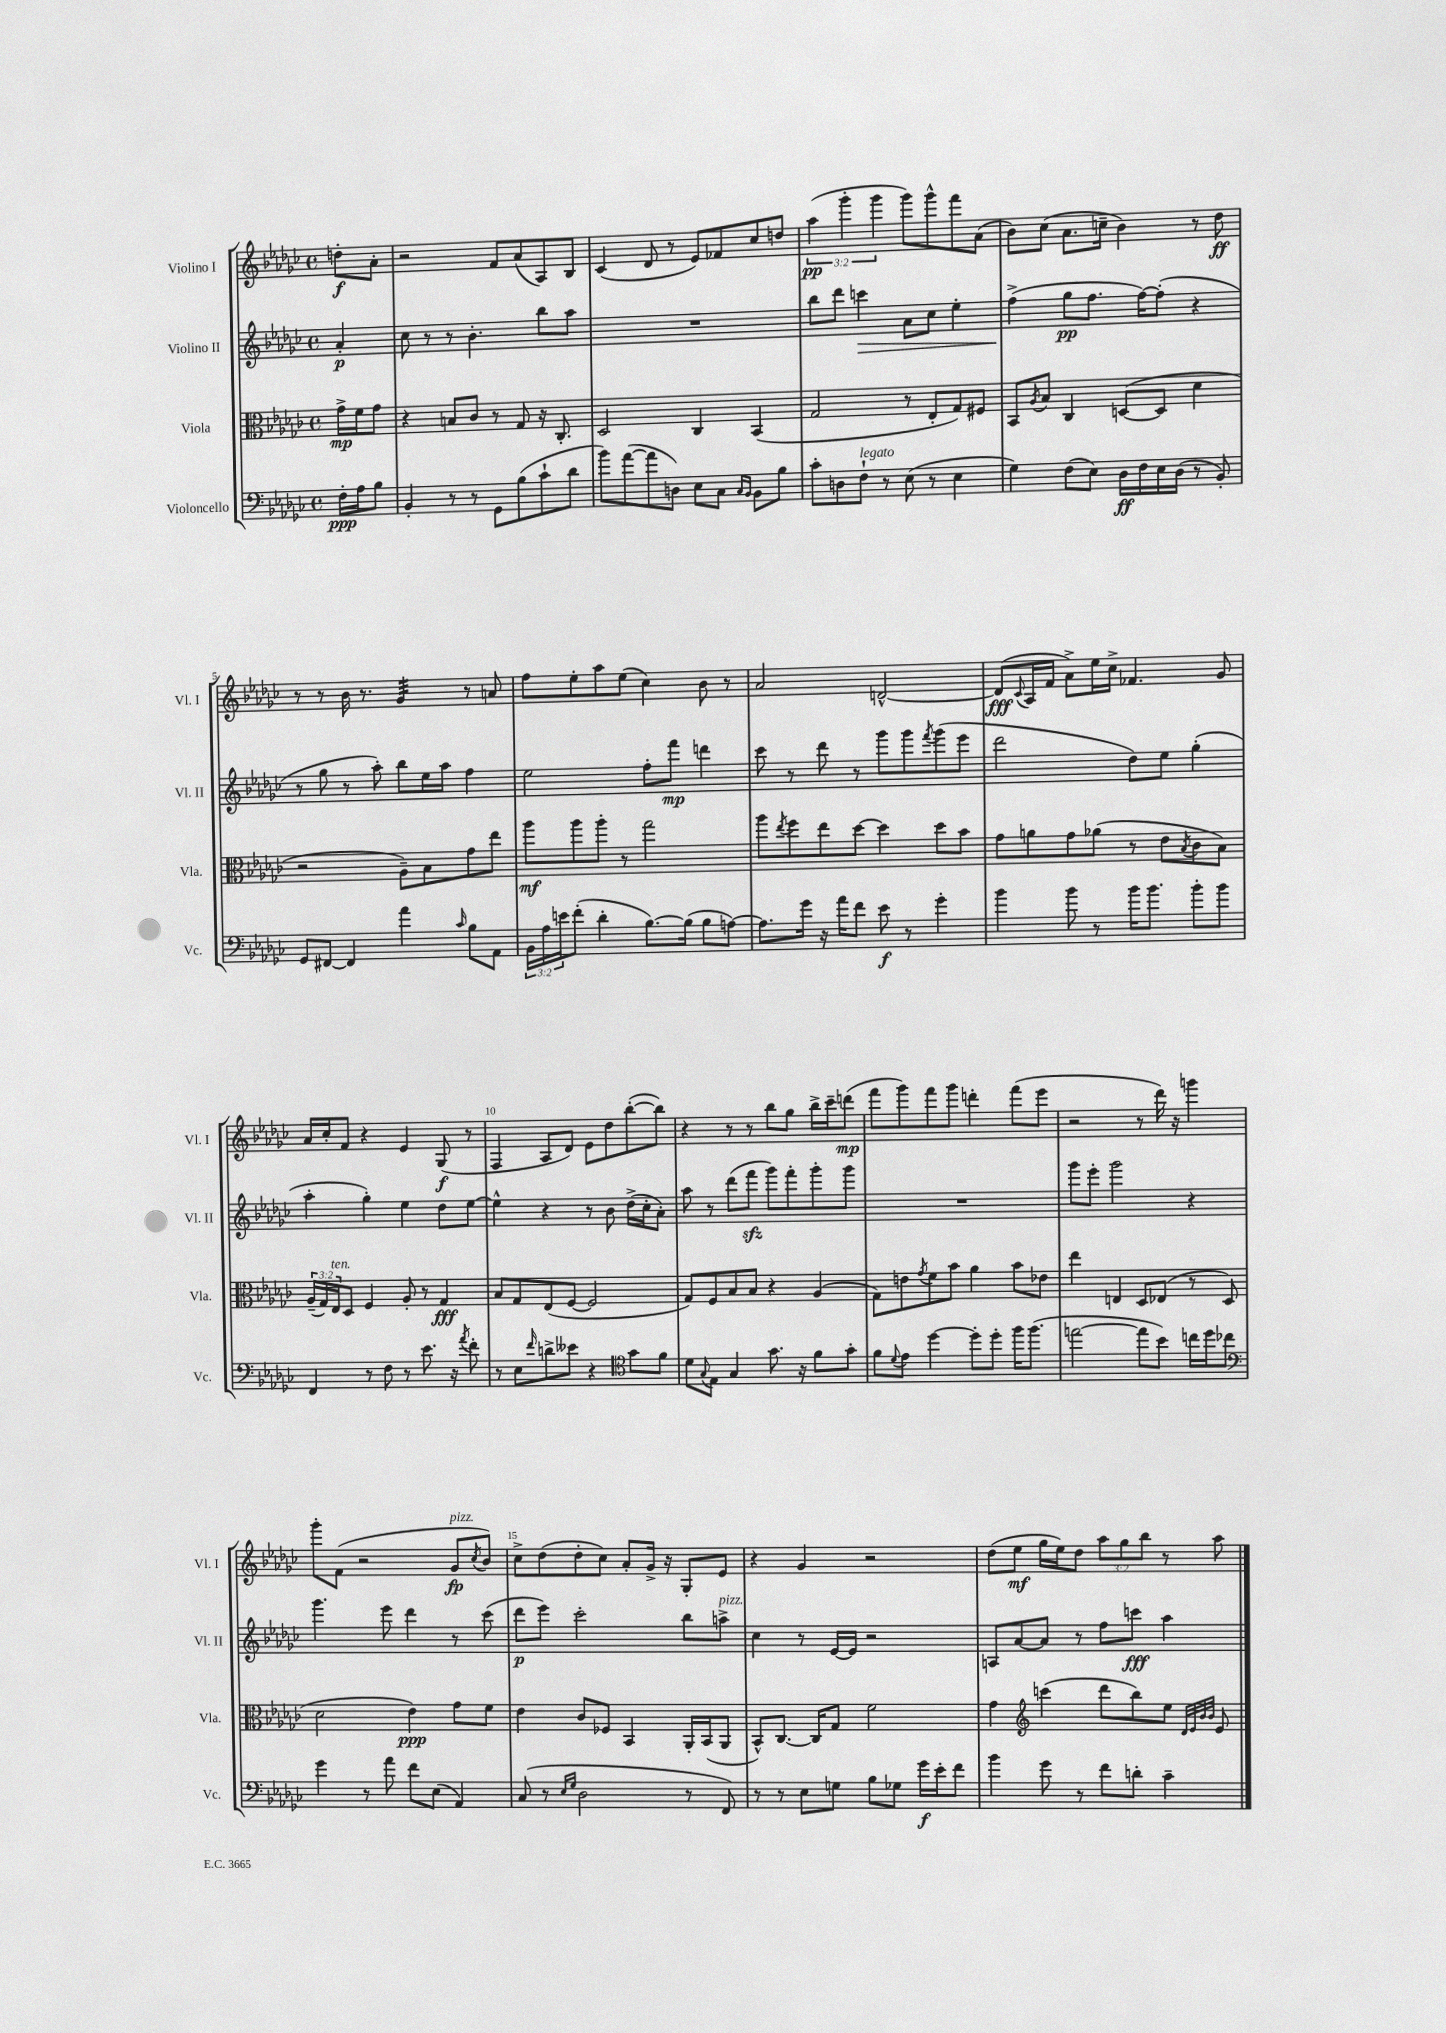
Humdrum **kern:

**kern	**dynam	**kern	**dynam	**kern	**dynam	**kern	**dynam
*part4	*part4	*part3	*part3	*part2	*part2	*part1	*part1
*staff4	*staff4	*staff3	*staff3	*staff2	*staff2	*staff1	*staff1
*I"Violoncello	*	*I"Viola	*	*I"Violino II	*	*I"Violino I	*
*I'Vc.	*	*I'Vla.	*	*I'Vl. II	*	*I'Vl. I	*
*clefF4	*	*clefC3	*	*clefG2	*	*clefG2	*
*k[b-e-a-d-g-c-]	*	*k[b-e-a-d-g-c-]	*	*k[b-e-a-d-g-c-]	*	*k[b-e-a-d-g-c-]	*
*M4/4	*	*M4/4	*	*M4/4	*	*M4/4	*
*met(c)	*	*met(c)	*	*met(c)	*	*met(c)	*
=	=	=	=	=	=	=	=
16F'\LL	ppp	16g-^\LL	mp	4a-'/	p	8ddn'\L	f
16A-\J	.	16f\J	.	.	.	.	.
8B-\J	.	8g-\J	.	.	.	8a-'\J	.
=1	=1	=1	=1	=1	=1	=1	=1
4BB-'/	.	4r	.	8cc-\	.	2r	.
.	.	.	.	8r	.	.	.
8r	.	8Bn/L	.	8r	.	.	.
8r	.	8c-/J	.	4.b-'\	.	.	.
8GG-\L	.	8r	.	.	.	8f/L	.
(8B-\	.	8G-/	.	.	.	(8a-/	.
8c-`\	.	16r	.	8bb-\L	.	8A-/)	.
.	.	8.C-'/	.	.	.	.	.
8d-\J	.	.	.	8aa-\J	.	8B-/J	.
=2	=2	=2	=2	=2	=2	=2	=2
8b-\L)	.	2D-/	.	1r	.	(4c-/	.
([8a-\	.	.	.	.	.	.	.
8a-\]	.	.	.	.	.	8d-/	.
8Dn\J)	.	.	.	.	.	8r	.
8E-\L	.	4C-/	.	.	.	8e-/L)	.
8C-\J	.	.	.	.	.	8f-X/	.
16qqC-/LL	.	.	.	.	.	.	.
16qqBB-/JJ	.	.	.	.	.	.	.
8BB-\L	.	(4BB-/	.	.	.	8cc-/	.
8B-\J	.	.	.	.	.	8ddn/J	.
=3	=3	=3	=3	=3	=3	=3	=3
8c-'\L	.	2G-/	.	8bb-\L	.	(6aa-\	pp
8Dn\	.	.	.	8ddd-\J	.	.	.
.	.	.	.	.	.	6ggg-'\	.
!LO:TX:a:i:t=legato	!	!	!	!	!	!	!
!	!	!	!	!	!LO:HP:b	!	!
8F`\J	.	.	.	4cccn\	>	.	.
.	.	.	.	.	.	6ggg-\	.
8r	.	.	.	.	.	.	.
(8E-\	.	8r	.	8a-\L	.	8ggg-\L)	.
8r	.	8E-'/L	.	8cc-\J	.	8ggg-^^\	.
4E-\	.	8G-/)	.	4ee-'\	.	8fff\	.
.	.	8F#X/J	.	.	.	(8a-\J	.
=4	=4	=4	=4	=4	=4	=4	=4
4G-\)	.	8BB-/L	.	(4ff^\	.	8b-\L)	.
.	.	8qA-/	.	.	.	.	.
.	.	8B-/J	.	.	.	(8cc-\J	.
(8F\L	.	4C-/	.	8gg-\L	] pp	8.a-\L	.
8E-\J)	.	.	.	8.ff\J	.	.	.
.	.	.	.	.	.	16ccn~\Jk	.
16D-\LL	ff	([8Dn/L	.	.	.	4b-\)	.
16F\	.	.	.	[16ff\KL)	.	.	.
16E-\	.	8D/J]	.	(8ff'\J]	.	.	.
(16D-\JJ	.	.	.	.	.	.	.
8r	.	4d-\	.	4r	.	8r	.
8BB-'/)	.	.	.	.	.	8dd-\	ff
!!LO:LB:g=z
=5	=5	=5	=5	=5	=5	=5	=5
8GG-/L	.	2r	.	8r	.	8r	.
[8FF#X/J	.	.	.	8gg-\	.	8r	.
4FF#/]	.	.	.	8r	.	16b-\	.
.	.	.	.	.	.	8.r	.
.	.	.	.	8aa-'\)	.	.	.
*	*	*	*	*	*	*tremolo	*
4a-\	.	8A-~\L)	.	8bb-\L	.	32g-/LLL	.
.	.	.	.	.	.	32g-/	.
.	.	.	.	.	.	32g-/	.
.	.	.	.	.	.	32g-/	.
.	.	8B-\	.	16ee-\L	.	32g-/	.
.	.	.	.	.	.	32g-/	.
.	.	.	.	16aa-\JJ	.	32g-/	.
.	.	.	.	.	.	32g-/JJJ	.
*	*	*	*	*	*	*Xtremolo	*
16qqc-/	.	.	.	.	.	.	.
8B-\L	.	8g-\	.	4ff\	.	8r	.
8AA-\J	.	8ee-\J	.	.	.	8an/	.
=6	=6	=6	=6	=6	=6	=6	=6
24BB-\LL	.	8aa-\L	mf	2ee-\	.	8ff\L	.
24A-\	.	.	.	.	.	.	.
24en\J	.	.	.	.	.	.	.
(8f'\J	.	8aa-\	.	.	.	8ee-'\	.
4d-'\	.	8aa-'\J	.	.	.	8aa-\	.
.	.	8r	.	.	.	(8ee-\J	.
[8.B-\L)	.	2gg-\	.	8ff'\L	.	4cc-\)	.
.	.	.	.	8fff\J	mp	.	.
(16B-\Jk]	.	.	.	.	.	.	.
8B-\L	.	.	.	4dddn\	.	8b-\	.
[8An\J)	.	.	.	.	.	8r	.
=7	=7	=7	=7	=7	=7	=7	=7
8.A\L]	.	8aa-\L	.	8ccc-\	.	2a-/	.
.	.	8qee-/	.	.	.	.	.
.	.	8ff\	.	8r	.	.	.
16g-\Jk	.	.	.	.	.	.	.
16r	.	8ee-\	.	8ddd-\	.	.	.
16a-\KL	.	.	.	.	.	.	.
8f\J	.	[8dd-\J	.	8r	.	.	.
8e-\	f	4dd-\]	.	8ggg-\L	.	[2dn^^/	.
8r	.	.	.	8ggg-\	.	.	.
.	.	.	.	8qfff/	.	.	.
4g-'\	.	8dd-\L	.	(8ggg-\	.	.	.
.	.	8b-\J	.	8eee-\J	.	.	.
=8	=8	=8	=8	=8	=8	=8	=8
4b-\	.	8g-\L	.	2ddd-\	.	(8d/L]	fff
.	.	.	.	.	.	8qqc-/	.
.	.	8an\	.	.	.	16A-/L	.
.	.	.	.	.	.	16f/JJ	.
8b-\	.	8g-\	.	.	.	8a-^\L)	.
8r	.	(8a-X\J	.	.	.	16ee-\L	.
.	.	.	.	.	.	16cc-^\JJ	.
16b-\KL	.	8r	.	8dd-\L)	.	4.f-X/	.
8.b-\J	.	.	.	.	.	.	.
.	.	8e-\L	.	8ee-\J	.	.	.
.	.	8qB-/	.	.	.	.	.
8b-'\L	.	8c-\	.	(4gg-'\	.	.	.
8b-\J	.	8B-\J)	.	.	.	8g-/	.
!!LO:LB:g=z
=9	=9	=9	=9	=9	=9	=9	=9
4FF/	.	(24A-~/LL	.	4aa-'\	.	16a-/LL	.
.	.	24G-/)	.	.	.	.	.
.	.	.	.	.	.	16cc-'/J	.
!	!	!LO:TX:a:i:t=ten.	!	!	!	!	!
.	.	24E-/J	.	.	.	.	.
.	.	8D-/J	.	.	.	8f/J	.
8r	.	4F/	.	4gg-'\)	.	4r	.
8F\	.	.	.	.	.	.	.
8r	.	8A-'/	.	4ee-\	.	4e-/	.
8.e-\	.	8r	.	.	.	.	.
.	.	4G-/	fff	8dd-\L	.	(8G-/	f
16r	.	.	.	.	.	.	.
8qa-/	.	.	.	.	.	.	.
8f'\	.	.	.	[8ee-\J	.	8r	.
=10	=10	=10	=10	=10	=10	=10	=10
8r	.	8B-/L	.	4ee-^^\]	.	4F/	.
8E-\L	.	8G-/	.	.	.	.	.
16qqf/	.	.	.	.	.	.	.
8dn^\	.	(8E-/	.	4r	.	8A-/L	.
8e--X\J	.	[8F/J	.	.	.	8d-/J)	.
4r	.	2F/]	.	8r	.	8e-\L	.
.	.	.	.	8b-\	.	8dd-\	.
*clefC4	*	*	*	*	*	*	*
8g-\L	.	.	.	(16dd-^\LL	.	([8bb-'\	.
.	.	.	.	16cc-'\J	.	.	.
8f\J	.	.	.	8a-'\J)	.	8bb-\J])	.
=11	=11	=11	=11	=11	=11	=11	=11
8d-\L	.	8G-/L)	.	8aa-\	.	4r	.
8qqG-/	.	.	.	.	.	.	.
8E-\J	.	8F/	.	8r	.	.	.
4G-/	.	8B-/	.	(8ddd-\L	.	8r	.
.	.	8B-/J	.	8fffzz\J	.	8r	.
8.g-\	.	4r	.	8ggg-\L)	.	8bb-\L	.
.	.	.	.	8fff'\	.	8gg-\J	.
16r	.	.	.	.	.	.	.
8f\L	.	(4A-/	.	8ggg-'\	.	16bb-^\LL	.
.	.	.	.	.	.	16ccc-~\J	.
8g-'\J	.	.	.	8ggg-\J	.	(8dddn\J	mp
=12	=12	=12	=12	=12	=12	=12	=12
8f\L	.	8G-\L)	.	1r	.	8fff\L	.
8qqd-/	.	.	.	.	.	.	.
8e-\J	.	8en\	.	.	.	8ggg-\)	.
.	.	8qg-/	.	.	.	.	.
[4dd-\	.	8f\	.	.	.	8fff\	.
.	.	8b-\J	.	.	.	8ggg-\J	.
8dd-'\L]	.	4a-\	.	.	.	4dddn'\	.
8dd-'\J	.	.	.	.	.	.	.
16ff\KL	.	8b-\L	.	.	.	(8fff\L	.
(8.ff\J	.	.	.	.	.	.	.
.	.	8e-X\J	.	.	.	8eee-\J	.
=13	=13	=13	=13	=13	=13	=13	=13
[2een\	.	4ee-\	.	8ggg-\L	.	2r	.
.	.	.	.	8eee-'\J	.	.	.
.	.	4En/	.	2ggg-\	.	.	.
8ee\L]	.	8D-/L	.	.	.	8r	.
8b-\J)	.	(8E-X/J	.	.	.	16ddd-\)	.
.	.	.	.	.	.	16r	.
16ccn\LL	.	8r	.	4r	.	4gggn\	.
16dd-\J	.	.	.	.	.	.	.
8cc-X\J	.	8D-/	.	.	.	.	.
!!LO:LB:g=z
=14	=14	=14	=14	=14	=14	=14	=14
*clefF4	*	*	*	*	*	*	*
4g-\	.	2d-\	.	4.ggg-\	.	8ggg-'\L	.
.	.	.	.	.	.	(8f\J	.
8r	.	.	.	.	.	2r	.
8a-\	.	.	.	8eee-\	.	.	.
8f\L	.	4e-\)	ppp	4ddd-\	.	.	.
(8E-\J	.	.	.	.	.	.	.
!	!	!	!	!	!	!LO:TX:a:i:t=pizz.	!
4AA-/)	.	8g-\L	.	8r	.	8g-/L	fp
.	.	.	.	.	.	8qcc-/	.
.	.	8f\J	.	(8ccc-\	.	8b-/J)	.
=15	=15	=15	=15	=15	=15	=15	=15
(8C-/	.	4e-\	.	8ddd-\L	p	8cc-^\L	.
8r	.	.	.	8eee-\J)	.	(8dd-\	.
16qqE-/LL	.	.	.	.	.	.	.
16qqG-/JJ	.	.	.	.	.	.	.
2D-\	.	8c-/L	.	2ccc-'\	.	8dd-'\	.
.	.	8F-X/J	.	.	.	8cc-\J)	.
.	.	4BB-/	.	.	.	8a-'/L	.
.	.	.	.	.	.	16g-^/Jk	.
.	.	.	.	.	.	16r	.
8r	.	16AA-'/LL	.	8bb-\L	.	8G-'/L	.
.	.	(16BB-/J	.	.	.	.	.
!	!	!	!	!LO:TX:a:i:t=pizz.	!	!	!
8FF/)	.	8AA-/J	.	8aan^\J	.	8e-/J	.
=16	=16	=16	=16	=16	=16	=16	=16
8r	.	8BB-^^/L)	.	4cc-\	.	4r	.
8r	.	[8.C-/J	.	.	.	.	.
8E-\L	.	.	.	8r	.	4g-/	.
.	.	16C-/KL]	.	.	.	.	.
8Gn\J	.	8G-/J	.	[16e-/LL	.	.	.
.	.	.	.	16e-/JJ]	.	.	.
8B-\L	.	2f\	.	2r	.	2r	.
8G-X\J	.	.	.	.	.	.	.
16g-\LL	f	.	.	.	.	.	.
16e-'\J	.	.	.	.	.	.	.
8f\J	.	.	.	.	.	.	.
=17	=17	=17	=17	=17	=17	=17	=17
4b-\	.	4g-\	.	8An/L	.	(8dd-\L	.
.	.	.	.	[8a-/	.	8ee-\J	mf
*	*	*clefG2	*	*	*	*	*
8g-\	.	(4cccn\	.	8a-/J]	.	16gg-\LL	.
.	.	.	.	.	.	16ee-\J)	.
8r	.	.	.	8r	.	8dd-\J	.
8f\L	.	8ddd-\L	.	8ff\L	.	12aa-\L	.
.	.	.	.	.	.	12gg-\	.
8dn'\J	.	8bb-\)	.	8cccn\J	fff	.	.
.	.	.	.	.	.	12bb-\J	.
4c-~\	.	8ee-\J	.	4aa-\	.	8r	.
.	.	32qqd-/LLL	.	.	.	.	.
.	.	32qqe-/	.	.	.	.	.
.	.	32qqb-/	.	.	.	.	.
.	.	32qqb-/JJJ	.	.	.	.	.
.	.	8e-/	.	.	.	8aa-\	.
==	==	==	==	==	==	==	==
*-	*-	*-	*-	*-	*-	*-	*-
